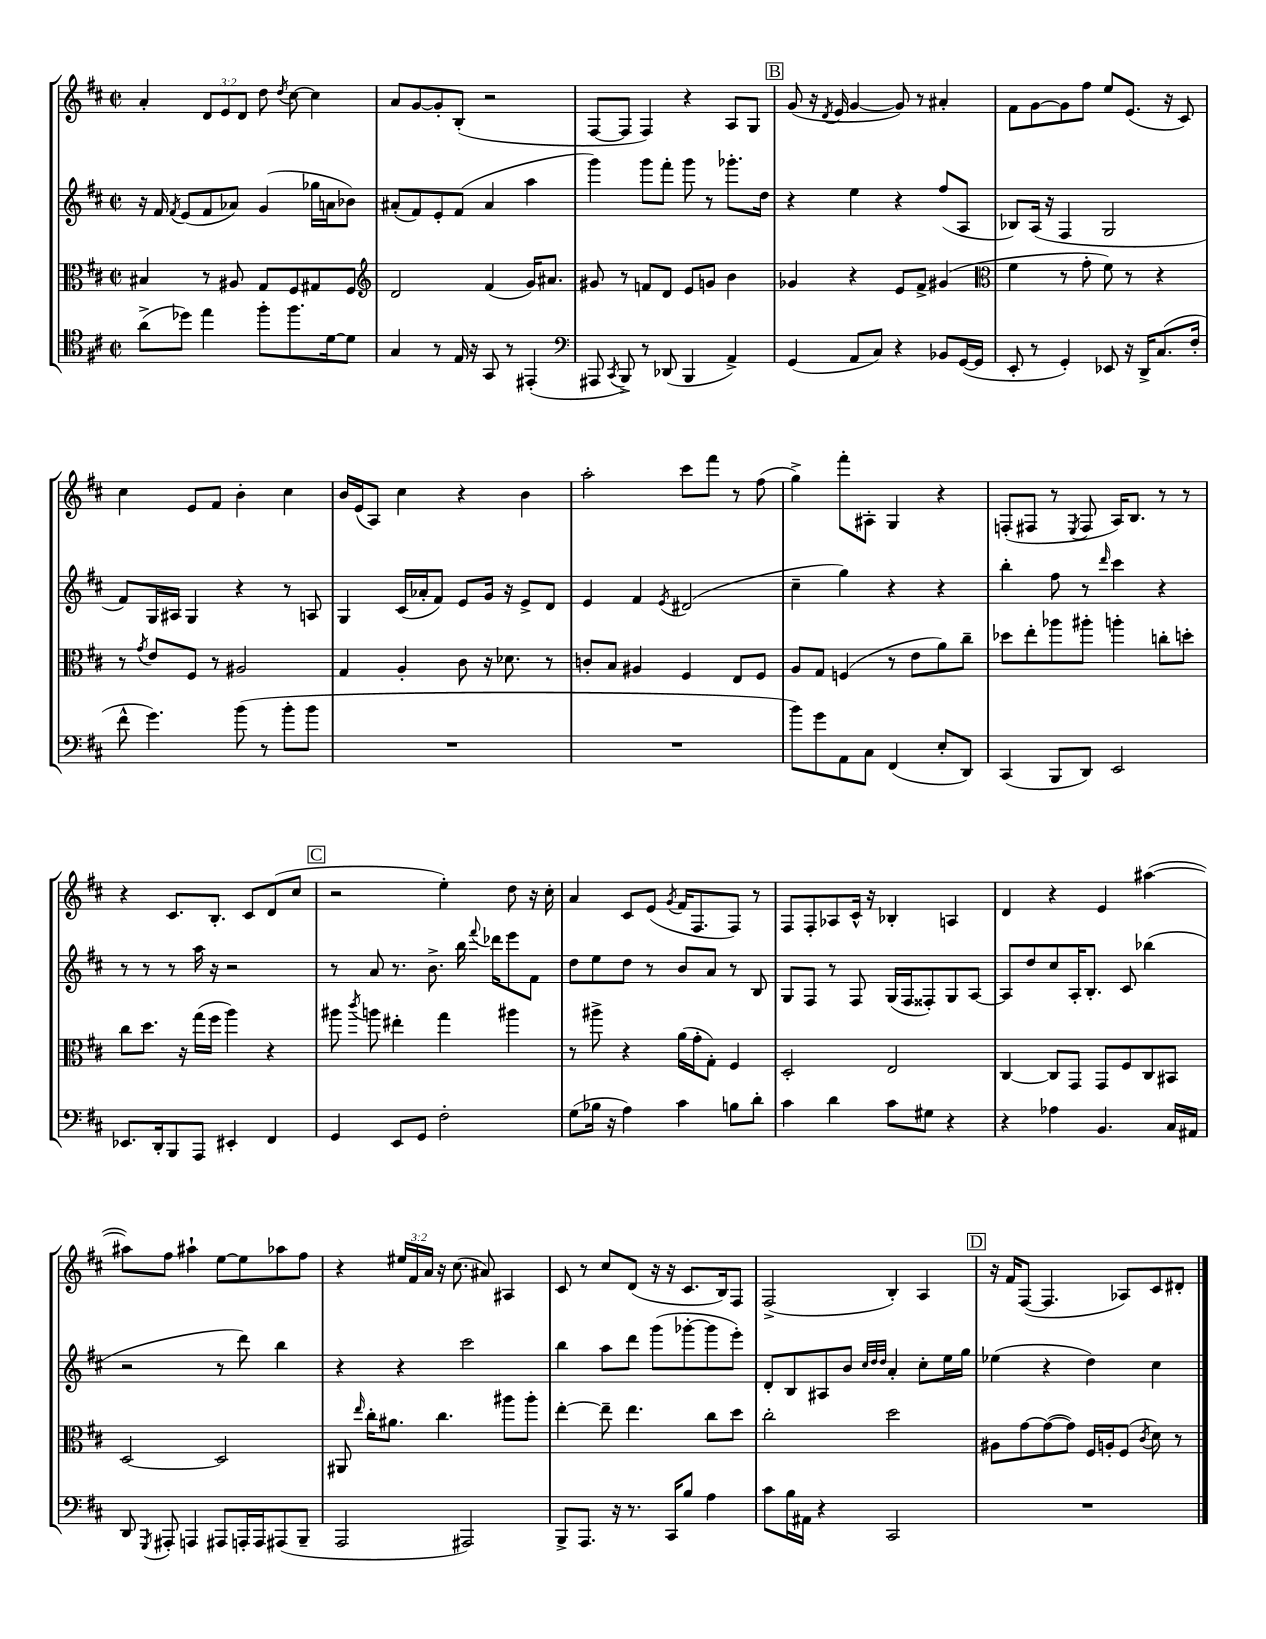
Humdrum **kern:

**kern	**kern	**kern	**kern
*part4	*part3	*part2	*part1
*staff4	*staff3	*staff2	*staff1
*clefC4	*clefC3	*clefG2	*clefG2
*k[f#c#]	*k[f#c#]	*k[f#c#]	*k[f#c#]
*M2/2	*M2/2	*M2/2	*M2/2
*met(c|)	*met(c|)	*met(c|)	*met(c|)
=72	=72	=72	=72
(8a^\L	4B#X/	16r	4a'/
.	.	16f#/	.
.	.	8qf#/	.
8dd-X\J)	.	(8e/L	.
4ee\	8r	8f#/	12d/L
.	.	.	12e/
.	8A#X/	8a-X/J)	.
.	.	.	12d/J
8ff#'\L	8G/L	(4g/	8dd\
.	.	.	8qdd/
8.ff#\	8F#/	.	[8cc#\
.	8G#X/	16gg-X\LL	4cc#\]
[16d\k	.	16an\J	.
8d\J]	8F#/J	8b-X\J)	.
=73	=73	=73	=73
*	*clefG2	*	*
4G/	2d/	(8a#X'/L	8a/L
.	.	8f#/)	[8g/
8r	.	8e'/	8g'/]
16E/	.	(8f#/J	(8B'/J
16r	.	.	.
8GG/	(4f#/	4a#/	2r
8r	.	.	.
(4EE#X'/	16g/KL)	4aa\	.
.	8.a#X/J	.	.
=74	=74	=74	=74
*clefF4	*	*	*
8AAA#X/	8g#X/	4ggg\)	[8F#/L
8qCC#/	.	.	.
8BBB^/)	8r	.	8F#/J]
8r	8fn/L	8ggg\L	4F#/)
(8DD-X/	8d/J	8fff#'\J	.
4BBB/	8e/L	8ggg\	4r
.	8gn/J	8r	.
4AA^/)	4b\	8.ggg-X'\L	8A/L
.	.	.	8G/J
.	.	16dd\Jk	.
!!LO:REH:place=s1:t=B
=75	=75	=75	=75
(4GG/	4g-X/	4r	(8g/
.	.	.	16r
.	.	.	8qd/
.	.	.	16e/
8AA/L	4r	4ee\	[4g/
8C#/J)	.	.	.
4r	8e/L	4r	8g/])
.	8f#^/J	.	8r
8BB-X/L	(4g#X/	(8ff#/L	4a#X'/
([16GG/L	.	8A/J	.
16GG/JJ]	.	.	.
=76	=76	=76	=76
*	*clefC3	*	*
8EE'/	4f#\	8B-X/L)	8f#\L
8r	.	(16A/Jk	[8g\
.	.	16r	.
4GG'/)	8r	4F#/	8g\]
.	8g'\	.	8ff#\J
8EE-X/	8f#\)	2G/	8ee/L
16r	8r	.	(8.e/J
16DD^/KL	.	.	.
(8.C#/	4r	.	.
.	.	.	16r
.	.	.	8c#/)
16F#'/Jk	.	.	.
!!LO:LB:g=z
=77	=77	=77	=77
8f#^^\	8r	8f#/L)	4cc#\
.	8qg/	.	.
4.g\)	8e/L	16G/L	.
.	.	16A#X/JJ	.
.	8F#/J	4G/	8e/L
.	8r	.	8f#/J
(8b\	2A#X/	4r	4b'\
8r	.	.	.
8b'\L	.	8r	4cc#\
8b\J	.	8An/	.
=78	=78	=78	=78
1r	4G/	4G/	16b/LL
.	.	.	(16e/J
.	.	.	8A/J)
.	4A'/	(16c#/LL	4cc#\
.	.	16a-X'/J	.
.	.	8f#/J)	.
.	8c#\	8e/L	4r
.	16r	16g/Jk	.
.	8.d-X\	16r	.
.	.	8e^/L	4b\
.	8r	8d/J	.
=79	=79	=79	=79
1r	8cn'/L	4e/	2aa'\
.	8B/J	.	.
.	4A#X/	4f#/	.
.	.	8qe/	.
.	4F#/	(2d#X/	8ccc#\L
.	.	.	8fff#\J
.	8E/L	.	8r
.	8F#/J	.	(8ff#\
=80	=80	=80	=80
8b\L)	8A/L	4cc#~\	4gg^\)
8g\	8G/J	.	.
8AA\	(4Fn/	4gg\)	8fff#'\L
8C#\J	.	.	8A#X'\J
(4FF#/	8r	4r	4G/
.	8e\L	.	.
8E'/L	8a\)	4r	4r
8DD/J)	8cc#~\J	.	.
=81	=81	=81	=81
(4CC#/	8dd-X\L	4bb'\	(8Fn'/L
.	8ee'\	.	8F#X/J
8BBB/L	8aa-X\	8ff#\	8r
.	.	.	8qE/
8DD/J)	8aa#X'\J	8r	8F#/
.	.	16qqddd/	.
2EE/	4aan'\	4ccc#\	16A/KL)
.	.	.	8.B/J
.	8ccn'\L	4r	8r
.	8ddn'\J	.	8r
!!LO:LB:g=z
=82	=82	=82	=82
8.EE-X/L	8cc#\L	8r	4r
.	8.dd\J	8r	.
16DD'/k	.	.	.
8BBB/	.	8r	8.c#/L
.	16r	.	.
8AAA/J	(16gg\LL	16aa\	.
.	16ff#\JJ	16r	8.B'/J
4EE#X'/	4aa\)	2r	.
.	.	.	8c#/L
4FF#/	4r	.	(8d/
.	.	.	8cc#/J
!!LO:REH:place=s1:t=C
=83	=83	=83	=83
4GG/	8aa#X\	8r	2r
.	8qccc#/	.	.
.	8aan\	8a/	.
8EE/L	4ee#X'\	8.r	.
8GG/J	.	.	.
.	.	8.b^\	.
2F#'\	4gg\	.	4ee'\)
.	.	16bb\	.
.	.	8qqfff#/	.
.	.	16ddd-X\KL	.
.	4aa#X\	8eee\	8dd\
.	.	8f#\J	16r
.	.	.	16cc#'\
=84	=84	=84	=84
(8G\L	8r	8dd\L	4a/
16B-X\Jk	8aa#X^\	8ee\	.
16r	.	.	.
4A\)	4r	8dd\J	8c#/L
.	.	8r	(8e/J
.	.	.	8qg/
4c#\	(16a\LL	8b/L	16f#/KL
.	16g'\J	.	8.F#/
.	8G'\J)	8a/J	.
8Bn\L	4F#/	8r	8F#/J)
8d'\J	.	8B/	8r
=85	=85	=85	=85
4c#\	2D'/	8G/L	8F#/L
.	.	8F#/J	8F#'/
4d\	.	8r	8A-X/
.	.	8F#/	16c#^^/Jk
.	.	.	16r
8c#\L	2E/	(16G/LL	4B-X'/
.	.	16F#/J	.
8G#X\J	.	8F##X'/)	.
4r	.	8G/	4An/
.	.	[8A/J	.
=86	=86	=86	=86
4r	[4C#/	8A/L]	4d/
.	.	8dd/	.
4A-X\	8C#/L]	8cc#/	4r
.	8GG/J	16A'/K	.
.	.	8.B'/J	.
4.BB/	8GG/L	.	4e/
.	8F#/	8c#/	.
.	8C#/	(4bb-X\	([4aa#X\
16C#/LL	8BB#X/J	.	.
16AA#X/JJ	.	.	.
!!LO:LB:g=z
=87	=87	=87	=87
8DD/	[2D/	2r	8aa#X\L])
8qGGG/	.	.	.
8AAA#X'/	.	.	8ff#\J
4AAAn/	.	.	4aa#X`\
8AAA#X/L	2D/]	8r	[8ee\L
16AAAn'/L	.	8ddd\)	8ee\]
16AAA/J	.	.	.
(8AAA#X/	.	4bb\	8aa-X\
8BBB~/J	.	.	8ff#\J
=88	=88	=88	=88
2AAA/	8AA#X/	4r	4r
.	16qqee/	.	.
.	16cc#'\KL	.	.
.	8.a#X\J	.	.
.	.	4r	24ee#X/LL
.	.	.	24f#/
.	.	.	24a/JJ
.	4.cc#\	.	16r
.	.	.	(8.cc#\
2AAA#X/)	.	2ccc#\	.
.	.	.	8a#X/)
.	8aa#X\L	.	4A#X/
.	8aa#'\J	.	.
=89	=89	=89	=89
8BBB^/L	[4ee'\	4bb\	8c#/
8.AAA/J	.	.	8r
.	8ee~\]	8aa\L	8cc#/L
16r	.	.	.
8.r	4.ee\	8ddd\J	(8d/J
.	.	(8ggg\L	16r
16CC#/KL	.	.	16r
8B/J	.	[8ggg-X'\	8.c#/L
4A\	8cc#\L	8ggg-\]	.
.	.	.	16B/k)
.	8dd\J	8eee'\J)	8F#/J
=90	=90	=90	=90
8c#\L	2cc#'\	8d'/L	(2F#^/
16B\L	.	8B/	.
16AA#X\JJ	.	.	.
4r	.	8A#X/	.
.	.	8b/J	.
.	.	32qqcc#/LLL	.
.	.	32qqdd/	.
.	.	32qqdd/JJJ	.
2CC#/	2dd\	4a'/	4B'/)
.	.	8cc#'\L	4A/
.	.	16ee\L	.
.	.	16gg\JJ	.
!!LO:REH:place=s1:t=D
=91	=91	=91	=91
1r	8A#X\L	(4ee-X\	16r
.	.	.	16f#/KL
.	[8g\	.	([8F#/J
.	(8g\_	4r	4.F#/]
.	8g\J])	.	.
.	16F#/LL	4dd\)	.
.	16An'/J	.	.
.	(8F#/J	.	8A-X/L)
.	8qc#/	.	.
.	8d\)	4cc#\	8c#/
.	8r	.	8d#X'/J
==	==	==	==
*-	*-	*-	*-
